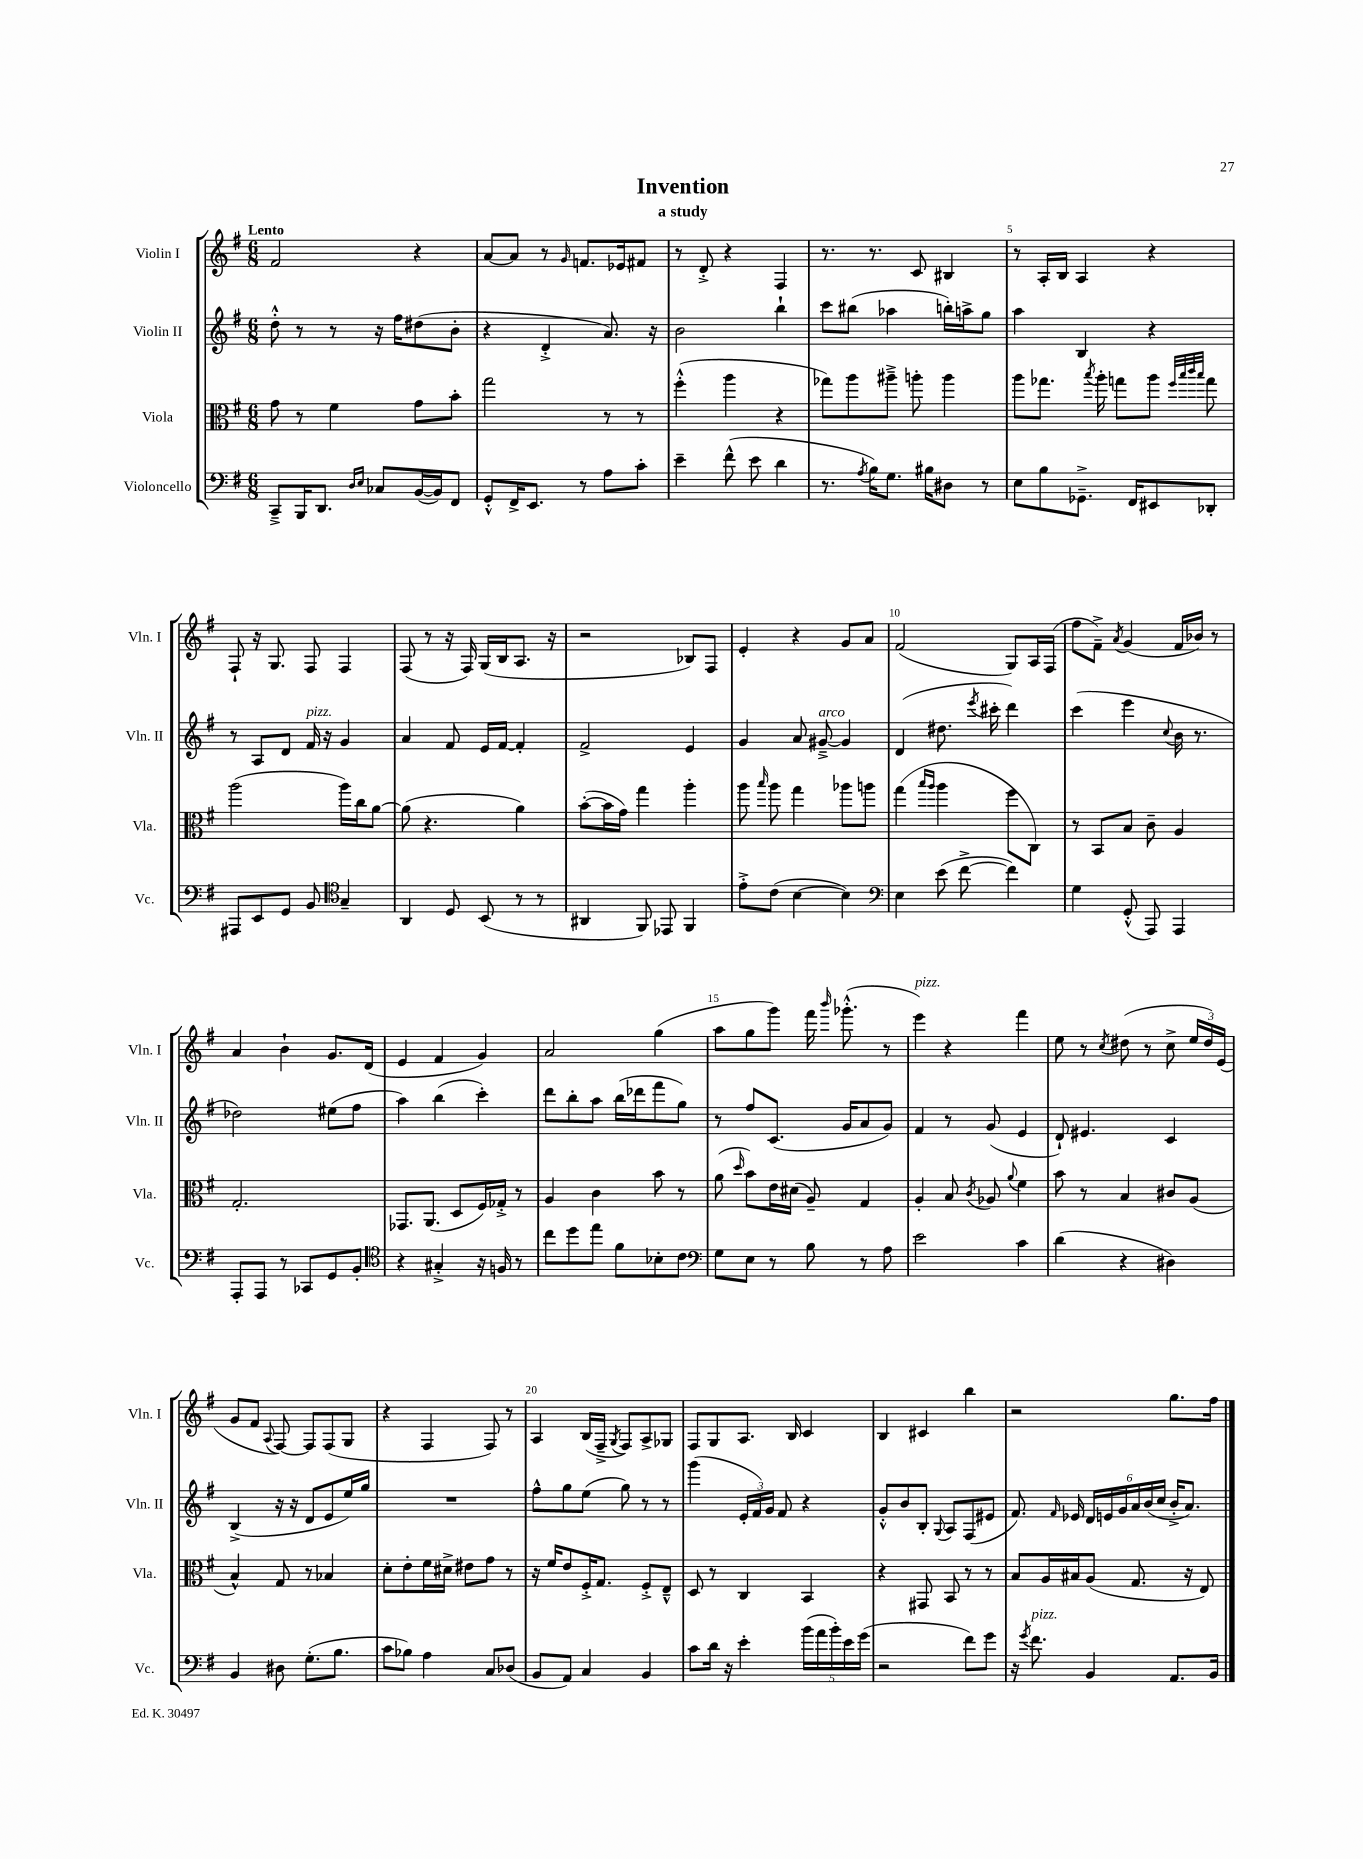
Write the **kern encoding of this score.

**kern	**kern	**kern	**kern
*staff4	*staff3	*staff2	*staff1
*clefF4	*clefC3	*clefG2	*clefG2
*k[f#]	*k[f#]	*k[f#]	*k[f#]
*M6/8	*M6/8	*M6/8	*M6/8
8CC~^	8g	8dd'^^	2f#
16BBB	8r	8r	.
8.DD	.	.	.
.	4f#	8r	.
16qqD	.	.	.
16qqE	.	.	.
8C-	.	16r	.
.	.	16ff#	.
([16BB	8g	(8dd#	4r
16BB])	.	.	.
8FF#	8b'	8b'	.
=	=	=	=
8GG'^^	2gg	4r	[8a
16FF#^	.	.	8a]
8.EE	.	.	.
.	.	4d'^	8r
.	.	.	16qqg
8r	.	.	8.f
8A	8r	8.a)	.
.	.	.	16e-
8c'	8r	.	8f#
.	.	16r	.
=	=	=	=
4e~	(4ff#'^^	2b	8r
.	.	.	8d'^
(8f#^^	4aa	.	4r
8e	.	.	.
4d	4r	4bb`	4F#
=	=	=	=
8.r	8gg-)	8ccc	8.r
.	8aa	(8bb#	.
8qA	.	.	.
16B)	.	.	8.r
8.G	8aa#~^	4aa-	.
.	8aa'	.	8c
16B#	.	.	.
8D#	4aa	16bb')	4B#
.	.	16aa^	.
8r	.	8gg	.
=	=	=	=
8E	8aa	4aa	8r
8B	8.gg-	.	16A'
.	.	.	16B
8.GG-~^	.	4B	4A
.	8qbb	.	.
.	16aa'	.	.
.	8gg	.	.
16FF#	.	.	.
8EE#	8aa	4r	4r
.	32qqff#	.	.
.	32qqbb	.	.
.	32qqccc	.	.
.	32qqbb	.	.
8DD-'	8gg	.	.
=	=	=	=
8AAA#	(2aa	8r	8F#`
8EE	.	8A	16r
.	.	.	8.G
8GG	.	8d	.
8BB	.	16f#	8F#
.	.	16r	.
*clefC4	*	*	*
4G~	16aa)	4g	4F#
.	16cc	.	.
.	[8a	.	.
=	=	=	=
4AA	(8a]	4a	(8F#
.	4.r	.	8r
8D	.	8f#	16r
.	.	.	16F#)
(8BB	.	16e	(16G
.	.	[16f#	16B
8r	4a)	4f#']	8.A
8r	.	.	.
.	.	.	16r
=	=	=	=
4AA#	([8b'	2f#^	2r
.	16b]	.	.
.	16g)	.	.
8FF#)	4gg	.	.
8EE-	.	.	.
4FF#	4aa'	4e	8B-)
.	.	.	8F#
=	=	=	=
8e'^	8aa	4g	4e'
.	16qqbb	.	.
(8c	8aa	.	.
[4B	4gg	8a	4r
.	.	[8g#~^	.
4B])	8aa-	4g#]	8g
.	8aa	.	8a
=	=	=	=
*clefF4	*	*	*
4E	(4gg	(4d	(2f#
.	16qqbb	.	.
.	16qqaa	.	.
(8e	4aa	8.dd#	.
[8f#^	.	.	.
.	.	8qeee	.
.	.	16ccc#'	.
4f#])	8ff#	4ddd)	8G)
.	8C)	.	16A
.	.	.	(16F#
=	=	=	=
4G	8r	(4ccc	8ff#
.	8BB	.	8f#~^)
.	.	.	8qa
(8GG'^^	8B	4eee	(4g
8AAA)	8c~	.	.
.	.	8qqcc	.
4AAA	4A	16b	16f#
.	.	8.r	16b-)
.	.	.	8r
=	=	=	=
8AAA'	2.G'	2dd-)	4a
8AAA	.	.	.
8r	.	.	4b`
8CC-	.	.	.
8GG	.	(8ee#	8.g
8BB'	.	8ff#	.
.	.	.	(16d
=	=	=	=
*clefC4	*	*	*
4r	8.GG-	4aa)	4e
.	(8.AA	.	.
4G#'^	.	(4bb	4f#
.	8D	.	.
16r	16F#)	4ccc')	4g)
16F	16G-'^	.	.
8r	8r	.	.
=	=	=	=
8cc	4A	8ddd	2a
8dd	.	8bb'	.
8ee	4c	8aa	.
8f#	.	(16bb	.
.	.	16ddd-	.
8B-'	8b	8fff#	(4gg
8c	8r	8gg)	.
=	=	=	=
*clefF4	*	*	*
8G	(8a	8r	8aa
.	16qqdd	.	.
8E	8b)	8ff#	8gg
8r	16e	(8.c	8ggg)
.	(16d#	.	.
8B	8A~)	.	16fff#
.	.	.	16qqbbb
.	.	16g	(8.ggg-'^^
8r	4G	8a	.
8A	.	8g)	8r
=	=	=	=
2e	4A'	4f#	4eee)
.	8B	8r	4r
.	8qc	.	.
.	8A-	(8g	.
.	8qqa	.	.
4c	4f#	4e	4fff#
=	=	=	=
(4d	8b	8d`)	8ee
.	8r	4.e#	8r
.	.	.	8qcc
4r	4B	.	(8dd#
.	.	.	8r
4D#)	8c#	4c	8cc^
.	(8A	.	24ee
.	.	.	24dd#)
.	.	.	(24e
=	=	=	=
4BB	4B^^)	(4B^	8g
.	.	.	8f#
.	.	.	8qqA
8D#	8G	16r	[8F#)
.	.	16r	.
(8.G'	8r	8d	8F#]
.	4B-	8e	(8F#
8.B	.	.	.
.	.	16ee)	8G
.	.	16gg	.
=	=	=	=
8c	8d'	2.r	4r
8B-)	8e'	.	.
4A	16f#	.	4F#
.	16d#^	.	.
.	8e#	.	.
8C	8g	.	8F#)
(8D-	8r	.	8r
=	=	=	=
8BB	16r	8ff#^^	4A
.	16f#	.	.
8AA)	8e	8gg	.
4C	16F#'^	(8ee	(16B
.	8.G	.	16F#~^
.	.	.	8qG
.	.	8gg)	8F#)
4BB	8F#'^	8r	8A^
.	8E~^^	8r	8G-
=	=	=	=
8c	8D	(4ggg	8F#
16d	8r	.	8G
16r	.	.	.
4e'	4C	24e'	8.A
.	.	24f#)	.
.	.	24g	.
.	.	8f#	.
.	.	.	16B
(20b	4BB	4r	4c
20a	.	.	.
20b')	.	.	.
20e	.	.	.
(20g	.	.	.
=	=	=	=
2r	4r	8g'^^	4B
.	.	8b	.
.	8GG#	8B'	4c#
.	.	8qqG	.
.	8BB	8A	.
8f#)	8r	(8F#	4bb
8g	8r	8e#	.
=	=	=	=
16r	8B	8.f#)	2r
8qg	.	.	.
8.f#	.	.	.
.	16A	.	.
.	.	16qqf#	.
.	16B#	16e-	.
4BB	(8A	24d	.
.	.	24e	.
.	.	24g	.
.	8.G	24a	.
.	.	(24b	.
.	.	24cc	.
8.AA	.	16b'^	8.gg
.	16r	8.a)	.
.	8E)	.	.
16BB	.	.	16ff#
==	==	==	==
*-	*-	*-	*-
